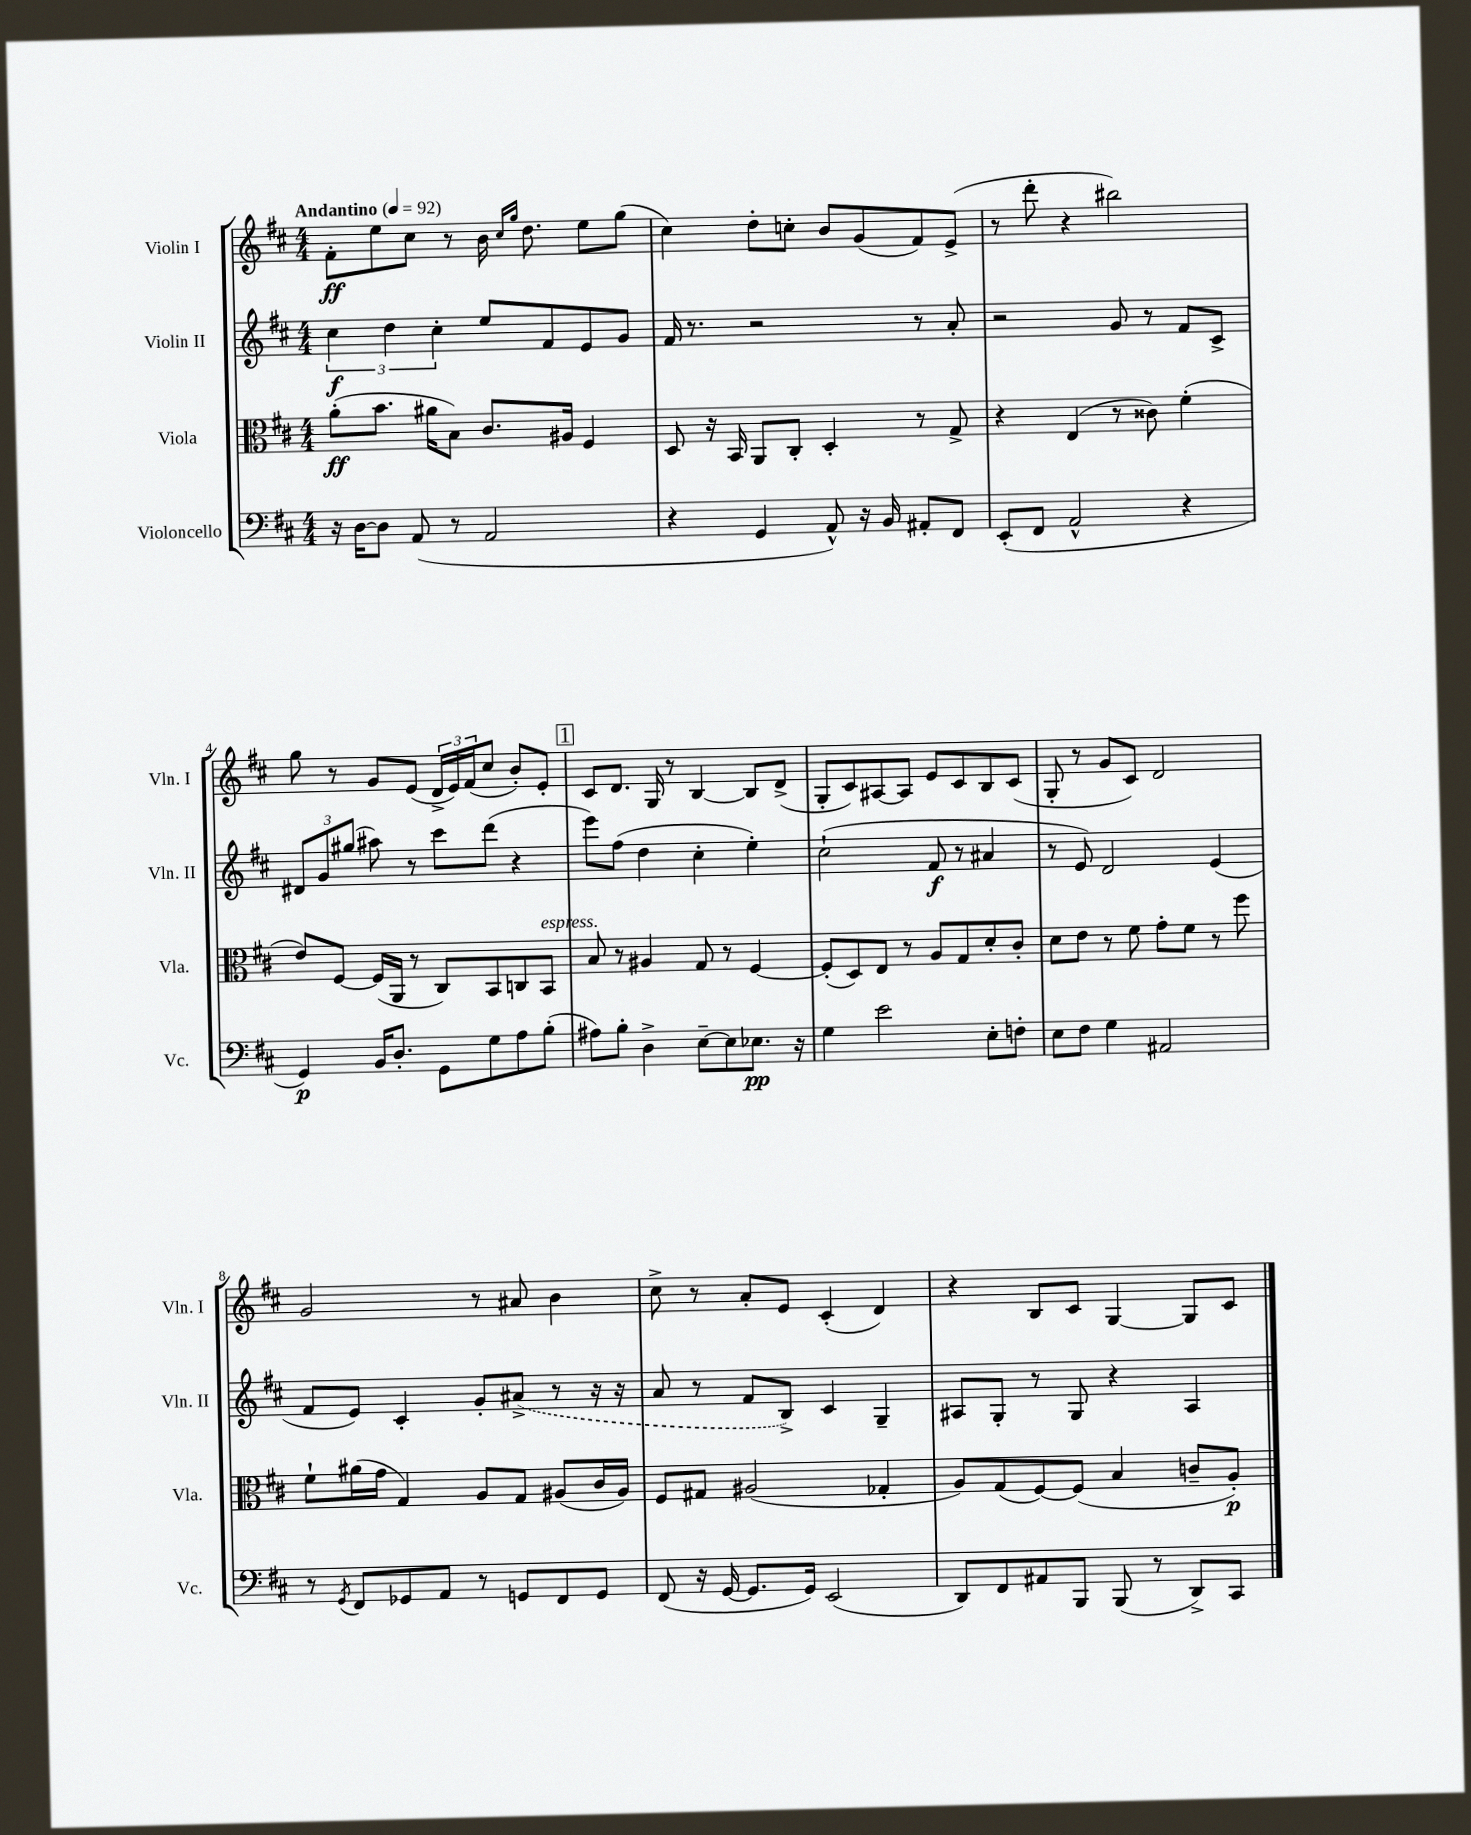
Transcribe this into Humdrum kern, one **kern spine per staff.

**kern	**kern	**kern	**kern
*staff4	*staff3	*staff2	*staff1
*clefF4	*clefC3	*clefG2	*clefG2
*k[f#c#]	*k[f#c#]	*k[f#c#]	*k[f#c#]
*M4/4	*M4/4	*M4/4	*M4/4
*MM92	*MM92	*MM92	*MM92
16r	(8a'	6cc#	8f#'
[16D	.	.	.
8D]	8.b	.	8ee
.	.	6dd	.
(8AA	.	.	8cc#
.	16a#	.	.
.	.	6cc#'	.
8r	8B)	.	8r
2AA	8.c#	8ee	16b
.	.	.	16qqcc#
.	.	.	16qqgg
.	.	.	8.dd
.	.	8f#	.
.	16A#	.	.
.	4F#	8e	8ee
.	.	8g	(8gg
=	=	=	=
4r	8D	16f#	4cc#)
.	.	8.r	.
.	16r	.	.
.	16BB	.	.
4GG	8AA	2r	8dd'
.	8C#'	.	8cc'
8AA^^)	4D'	.	8b
16r	.	.	(8g
16BB	.	.	.
8AA#'	8r	8r	8f#)
8FF#	8G^	8a'	(8e^
=	=	=	=
(8EE'	4r	2r	8r
8FF#	.	.	8ddd'
2AA^^	(4E	.	4r
.	8r	8g	2bb#)
.	8c##)	8r	.
4r	(4f#'	8f#	.
.	.	8c#^	.
=	=	=	=
4GG)	8e)	12d#	8gg
.	.	12g	.
.	[8F#	.	8r
.	.	(12gg#	.
16BB	(16F#]	8aa#)	8g
8.D'	16AA	.	.
.	8r	8r	(8e
8GG	8C#)	8ccc#	24d^
.	.	.	24e)
.	.	.	(24f#
8G	8BB	(8ddd	8cc#
8A	8C	4r	8b')
(8B'	8BB	.	8e'
=	=	=	=
8A#)	8B	8eee)	8c#
8B'	8r	(8ff#	8.d
4D^	4A#	4dd	.
.	.	.	16G
.	.	.	8r
[8E~	8G	4cc#'	[4B
8E]	8r	.	.
8.E-	[4F#	4ee')	8B]
.	.	.	(8d^
16r	.	.	.
=	=	=	=
4G	(8F#']	(2cc#`	8G'
.	8D)	.	8c#)
2e	8E	.	[8A#
.	8r	.	8A#]
.	8A	8f#	8e
.	8G	8r	8c#
8E'	8d'	4a#	8B
8F'	8c#'	.	(8c#
=	=	=	=
8E	8d	8r	8G'
8F#	8e	8e)	8r
4G	8r	2d	8g
.	8f#	.	8c#)
2AA#	8g'	.	2d
.	8f#	.	.
.	8r	(4e	.
.	8ff#	.	.
=	=	=	=
8r	8f#`	8f#	2g
8qGG	.	.	.
8FF#	(16a#	8e)	.
.	16g	.	.
8GG-	4G)	4c#'	.
8AA	.	.	.
8r	8A	8g'	8r
8GG	8G	(8a#^	8a#
8FF#	(8A#	8r	4b
8GG	16c#	16r	.
.	16A#)	16r	.
=	=	=	=
(8FF#	8F#	8a	8cc#^
16r	8G#	8r	8r
[16GG	.	.	.
8.GG]	(2A#	8f#	8a'
.	.	8B^)	8e
16GG)	.	.	.
(2EE	.	4c#	(4c#'
.	4G-'	4G~	4d)
=	=	=	=
8DD)	8A)	8A#	4r
8FF#	(8G	8G'	.
8AA#	[8F#)	8r	8B
8BBB	(8F#]	8G	8c#
(8BBB	4B	4r	[4G
8r	.	.	.
8DD^)	8c~	4A#	8G]
8CC#	8A')	.	8c#
==	==	==	==
*-	*-	*-	*-
